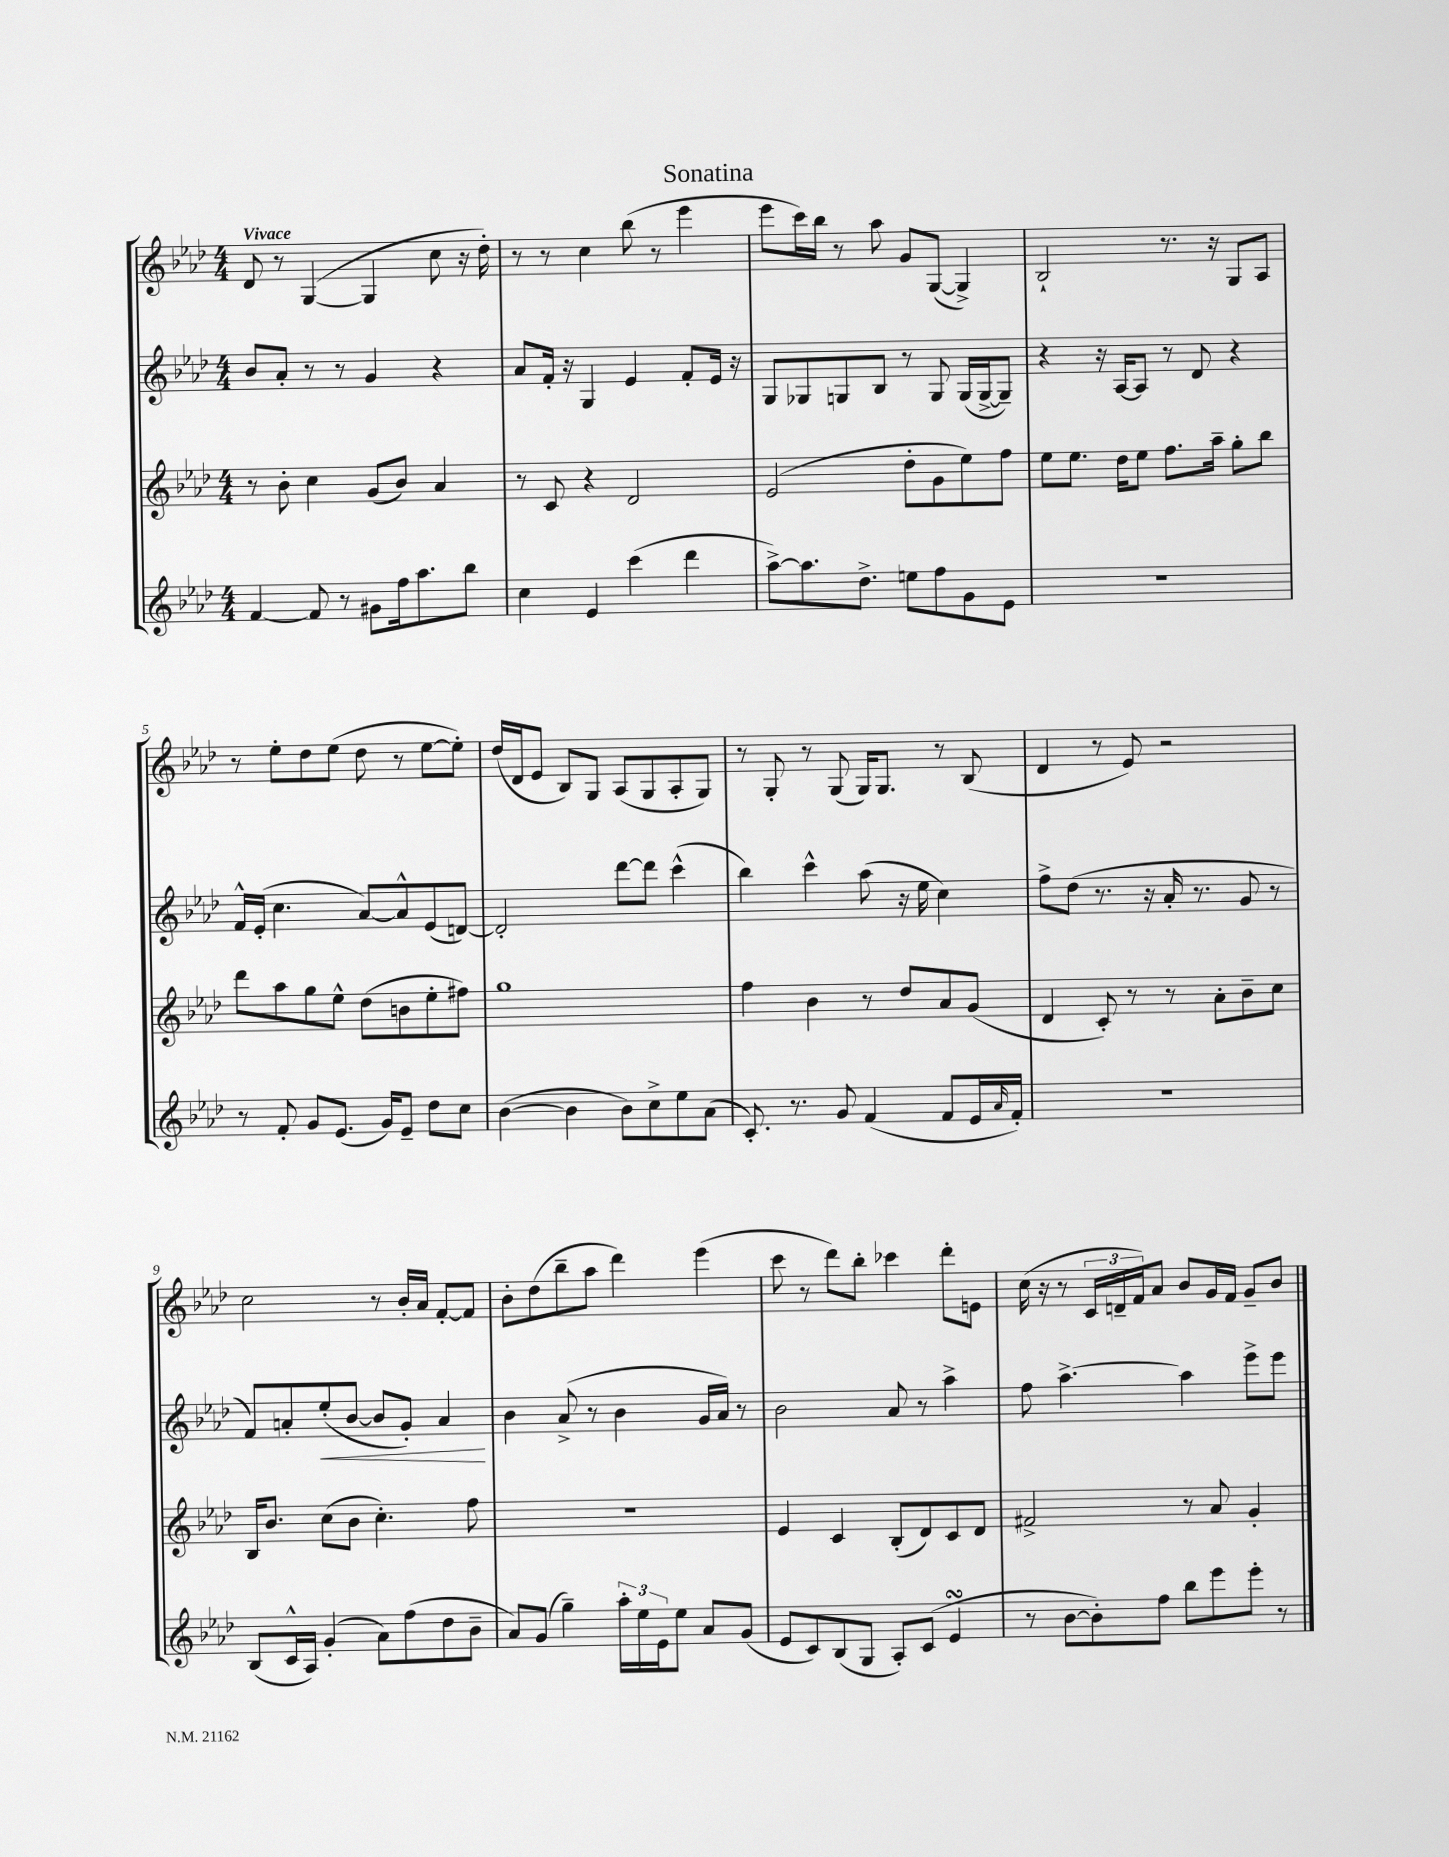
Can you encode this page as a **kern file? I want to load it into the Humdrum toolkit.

**kern	**kern	**kern	**kern
*staff4	*staff3	*staff2	*staff1
*clefG2	*clefG2	*clefG2	*clefG2
*k[b-e-a-d-]	*k[b-e-a-d-]	*k[b-e-a-d-]	*k[b-e-a-d-]
*M4/4	*M4/4	*M4/4	*M4/4
[4f/	8r	8b-/L	8d-/
.	8b-'\	8a-'/J	8r
8f/]	4cc\	8r	([4G/
8r	.	8r	.
8g#\L	(8g/L	4g/	4G/]
16ff\k	8b-/J)	.	.
8.aa-\	.	.	.
.	4a-/	4r	8cc\
8bb-\J	.	.	16r
.	.	.	16dd-'\)
=	=	=	=
4cc\	8r	8a-/L	8r
.	8c/	16f'/Jk	8r
.	.	16r	.
4e-/	4r	4G/	4cc\
(4ccc\	2d-/	4e-/	(8bb-\
.	.	.	8r
4ddd-\	.	8f'/L	4eee-\
.	.	16e-/Jk	.
.	.	16r	.
=	=	=	=
[8aa-^\L)	(2e-/	8G/L	8eee-\L
8.aa-\]	.	8G-/	16ccc\L)
.	.	.	16bb-\JJ
.	.	8G/	8r
8.dd-^\J	.	.	.
.	.	8B-/J	8aa-\
8ee\L	8dd-'\L	8r	8g/L
8ff\	8g\	8G/	([8G/J
8g\	8ee-\)	(16G/LL	4G^/])
.	.	[16G^/J	.
8e-\J	8ff\J	8G~/]J)	.
=	=	=	=
1r	8ee-\L	4r	2B-`/
.	8.ee-\J	.	.
.	.	16r	.
.	16dd-\LK	[16A-/LK	.
.	8ee-\J	8A-/]J	.
.	8.ff\L	8r	8.r
.	.	8d-/	.
.	16aa-~\Jk	.	16r
.	8gg'\L	4r	8G/L
.	8bb-\J	.	8A-/J
=	=	=	=
8r	8ddd-\L	16f^^/LL	8r
.	.	(16e-'/JJ	.
8f'/	8aa-\	4.cc\	8ee-'\L
8g/L	8gg\	.	8dd-\
(8.e-/J	8ee-^^\J	.	(8ee-\J
.	(8dd-\L	[8a-/L)	8dd-\
16g/LK)	.	.	.
8e-~/J	8b\	8a-^^/]	8r
8dd-\L	8ee-'\	(8e-/	[8ee-\L
8cc\J	8ff#\J)	[8d/J)	8ee-'\]J)
=	=	=	=
([4b-\	1gg	2d'/]	(16dd-/LL
.	.	.	16d-/J
.	.	.	8e-/J
4b-\]	.	.	8B-/L)
.	.	.	8G/J
8b-\L)	.	[8ddd-\L	(8A-/L
8cc^\	.	8ddd-\]J	8G/
8ee-\	.	(4ccc^^\	8A-'/
(8a-\J	.	.	8G/J)
=	=	=	=
8.c'/)	4ff\	4bb-\)	8r
.	.	.	8G'/
8.r	.	.	.
.	4b-\	4ccc^^\	8r
8g/	.	.	(8G/
(4f/	8r	(8aa-\	16G/LK)
.	.	.	8.G/J
.	8dd-/L	16r	.
.	.	16ee-\	.
8f/L	8a-/	4cc\)	8r
16e-/L	(8g/J	.	(8B-/
16qqa-/	.	.	.
16f'/JJ)	.	.	.
=	=	=	=
1r	4d-/	8ff^\L	4d-/
.	.	(8dd-\J	.
.	8c'/)	8.r	8r
.	8r	.	8e-/)
.	.	16r	.
.	8r	16a-'/	2r
.	.	8.r	.
.	8a-'\L	.	.
.	8b-~\	8g/	.
.	8cc\J	8r	.
=	=	=	=
(8B-/L	16B-/LK	8f/L)	2cc\
.	8.b-/J	.	.
16c^^/L	.	8a'/	.
16A-/JJ)	.	.	.
(4g'/	(8cc\L	(8ee-'/	.
.	8b-\J	[8b-/J	.
8a-\L)	4.cc'\)	8b-/]L	8r
(8ff\	.	8g'/J)	16b-'/LL
.	.	.	16a-/JJ
8dd-\	.	4a/	[8f'/L
8b-~\J	8ff\	.	8f/]J
=	=	=	=
8a-/L)	1r	4b-\	8b-'\L
(8g/J	.	.	(8dd-\
4gg~\)	.	(8a-^/	8bb-~\
.	.	8r	8aa-\J
24aa-'\LL	.	4b-\	4ddd-\)
24ee-\	.	.	.
24e-\J	.	.	.
8ee-\J	.	.	.
8a-/L	.	16g/LL	(4eee-\
.	.	16a-/JJ)	.
(8g/J	.	8r	.
=	=	=	=
8e-/L	4e-/	2b-\	8ccc\
8c/)	.	.	8r
(8B-/	4c/	.	8ddd-\L)
8G/J	.	.	8bb-'\J
8A-'/L)	(8B-'/L	8a-/	4ccc-\
(8c/J	8d-/)	8r	.
4e-/	8c/	4aa-^\	8ddd-'\L
.	8d-/J	.	8e\J
=	=	=	=
8r	2f#^/	8ff\	(16cc\
.	.	.	16r
[8b-\L	.	[4.aa-^\	8r
8b-'\])	.	.	24c/LL
.	.	.	24d~/
.	.	.	24f/J)
8ff\J	.	.	8a-/J
8bb-\L	8r	4aa-\]	8b-/L
8eee-\	8a-/	.	16g/L
.	.	.	16f/JJ
8eee-'\J	4g'/	8eee-^\L	8g~/L
8r	.	8eee-\J	8b-/J
==	==	==	==
*-	*-	*-	*-
